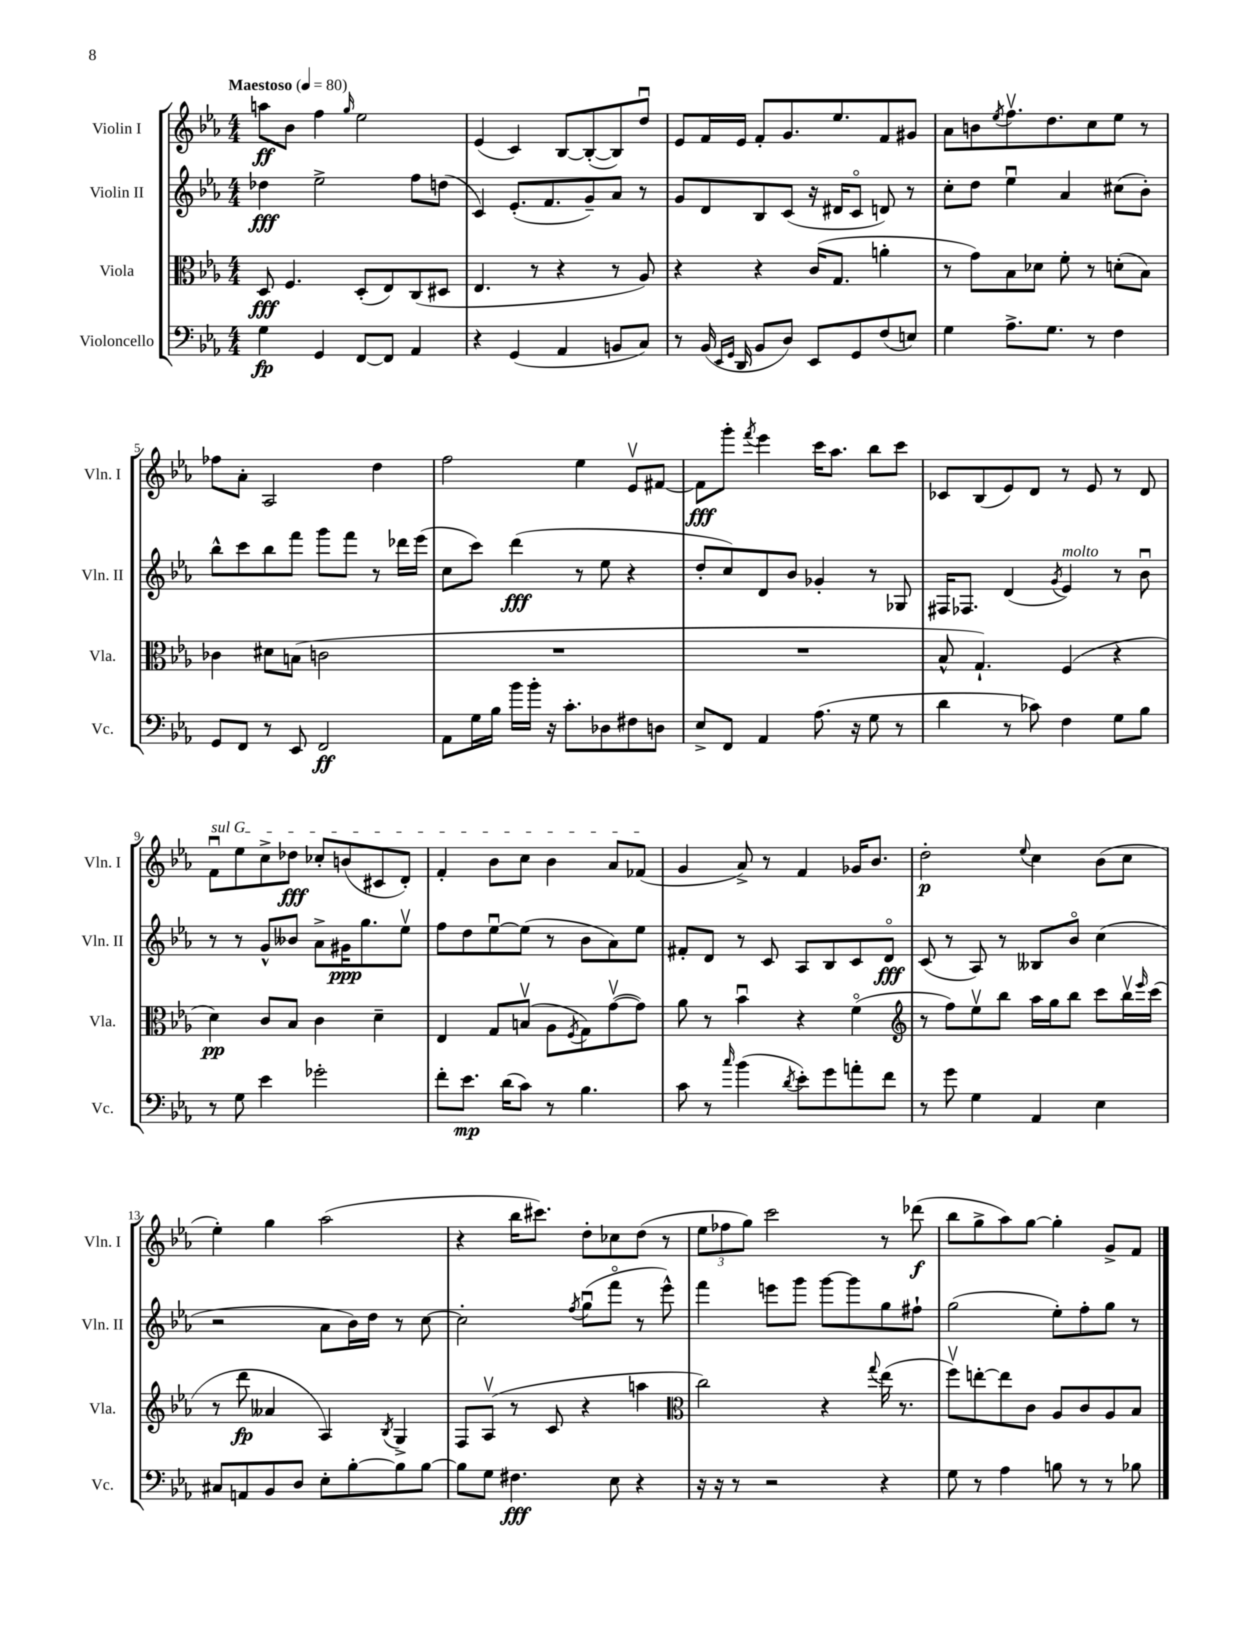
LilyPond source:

<<
\new StaffGroup <<
\new Staff = "s0" \with { instrumentName = "Violin I" shortInstrumentName = "Vln. I" } {
    \clef treble \key ees \major \numericTimeSignature \time 4/4 \tempo "Maestoso" 4 = 80
    a''8\ff bes'8 f''4 \grace { g''16 } ees''2 |
    ees'4( c'4) bes8~ bes8~-.( bes8) d''8\downbow |
    ees'8 f'16 ees'16 f'8-. g'8. ees''8. f'8 gis'8 |
    aes'8 b'8 \acciaccatura { ees''8 } f''8.\upbow d''8. c''8 ees''8 r8 |
    fes''8 aes'8-. aes2 d''4 |
    f''2 ees''4 ees'8\upbow fis'8~ |
    fis'8\fff g'''8-. \acciaccatura { f'''8 } ees'''4 c'''16 aes''8. bes''8 c'''8 |
    ces'8 bes8( ees'8) d'8 r8 ees'8 r8 d'8 |
    \once \override TextSpanner.bound-details.left.text = \markup { \italic "sul G" } f'8\downbow\startTextSpan ees''8 c''8-> des''8\fff ces''8-. b'8( cis'8 d'8-.) |
    f'4-. bes'8 c''8 bes'4 aes'8 fes'8\stopTextSpan( |
    g'4 aes'8->) r8 f'4 ges'16 bes'8. |
    d''2-.\p \appoggiatura { ees''8 } c''4 bes'8( c''8 |
    ees''4-.) g''4 aes''2( |
    r4 bes''16 cis'''8.) d''8-. ces''8 d''8( r8 |
    \tuplet 3/2 { ees''8 fes''8 g''8) } c'''2 r8 des'''8\f( |
    bes''8 g''8-> aes''8) g''8~ g''4-. g'8-> f'8 \bar "|." |
}
\new Staff = "s1" \with { instrumentName = "Violin II" shortInstrumentName = "Vln. II" } {
    \clef treble \key ees \major \numericTimeSignature \time 4/4
    des''4\fff ees''2-> f''8 d''8( |
    c'4) ees'8.-.( f'8. g'8--) aes'8 r8 |
    g'8 d'8 bes8 c'8( r16 dis'16 c'8\flageolet d'8) r8 |
    c''8-. d''8 ees''4\downbow aes'4 cis''8( bes'8-.) |
    bes''8-^ c'''8 bes''8 f'''8 g'''8 f'''8 r8 des'''16 ees'''16( |
    c''8 c'''8) d'''4\fff( r8 ees''8 r4 |
    d''8-. c''8) d'8 bes'8 ges'4-. r8 ges8 |
    fis16 fes8. d'4( \acciaccatura { g'8 } ees'4^\markup { \italic "molto" }) r8 bes'8\downbow |
    r8 r8 g'8-^ beses'8 aes'8-> gis'16\ppp g''8. ees''8\upbow |
    f''8 d''8 ees''8~\downbow ees''8( r8 bes'8 aes'8) ees''8 |
    fis'8-. d'8 r8 c'8 aes8 bes8 c'8 d'8\flageolet\fff |
    c'8( r8 aes8) r8 beses8 bes'8\flageolet c''4( |
    r2 aes'8 bes'16) d''16 r8 c''8~ |
    c''2-. \acciaccatura { f''8 } g''8\downbow( f'''8\flageolet r8 ees'''8-^) |
    f'''4 e'''8 g'''8 g'''8~ g'''8 g''8 fis''8-! |
    g''2( ees''8-.) f''8-. g''8 r8 \bar "|." |
}
\new Staff = "s2" \with { instrumentName = "Viola" shortInstrumentName = "Vla." } {
    \clef alto \key ees \major \numericTimeSignature \time 4/4
    d8\fff f4. d8-.( ees8) c8( dis8 |
    ees4. r8 r4 r8 aes8) |
    r4 r4 c'16( g8. a'4-. |
    r8 g'8) bes8 des'8 f'8-. r8 d'8-.( bes8) |
    ces'4 dis'8 b8( c'2 |
    R1 |
    R1 |
    bes8-^ g4.-!) f4( r4 |
    d'4\pp) c'8 bes8 c'4 d'4-- |
    ees4 g8 b8\upbow( aes8 \acciaccatura { f8 } g8) g'8~\upbow( g'8) |
    aes'8 r8 bes'4\downbow r4 f'4\flageolet( |
    \clef treble r8 f''8) ees''8\upbow bes''8 aes''16 g''16 bes''8 c'''8 bes''16\upbow \grace { ees'''16 } c'''16( |
    r8 d'''8\fp aeses'4 aes4) \acciaccatura { bes8 } g4-> |
    f8 aes8\upbow( r8 c'8 r4 a''4 |
    \clef alto c''2) r4 \appoggiatura { g''8 } ees''16( r8. |
    f''8\upbow) e''8~-. e''8 c'8 aes8 c'8 aes8 bes8 \bar "|." |
}
\new Staff = "s3" \with { instrumentName = "Violoncello" shortInstrumentName = "Vc." } {
    \clef bass \key ees \major \numericTimeSignature \time 4/4
    g4\fp g,4 f,8~ f,8 aes,4 |
    r4 g,4( aes,4 b,8 c8) |
    r8 bes,16( \grace { ees,16 g,16 } d,16 bes,8 d8) ees,8 g,8 f8( e8) |
    g4 aes8.-> g8. r8 f4 |
    g,8 f,8 r8 ees,8 f,2\ff |
    aes,8 g16 bes16 bes'16 bes'16-. r16 c'8.-. des8 fis8 d8 |
    ees8-> f,8 aes,4 aes8.( r16 g8 r8 |
    d'4 r8 ces'8) f4 g8 bes8 |
    r8 g8 ees'4 ges'2-. |
    f'8-. ees'8.\mp d'16( c'8) r8 bes4. |
    c'8 r8 \grace { c''16 } bes'4( \acciaccatura { d'8 } ees'8-.) g'8 a'8-. f'8 |
    r8 g'8 g4 aes,4 ees4 |
    cis8 a,8 bes,8 d8 ees8-. bes8~-. bes8 bes8~ |
    bes8 g8 fis4.\fff ees8 r4 |
    r16 r16 r8 r2 r4 |
    g8 r8 aes4 b8 r8 r8 bes8 \bar "|." |
}
>>
>>
